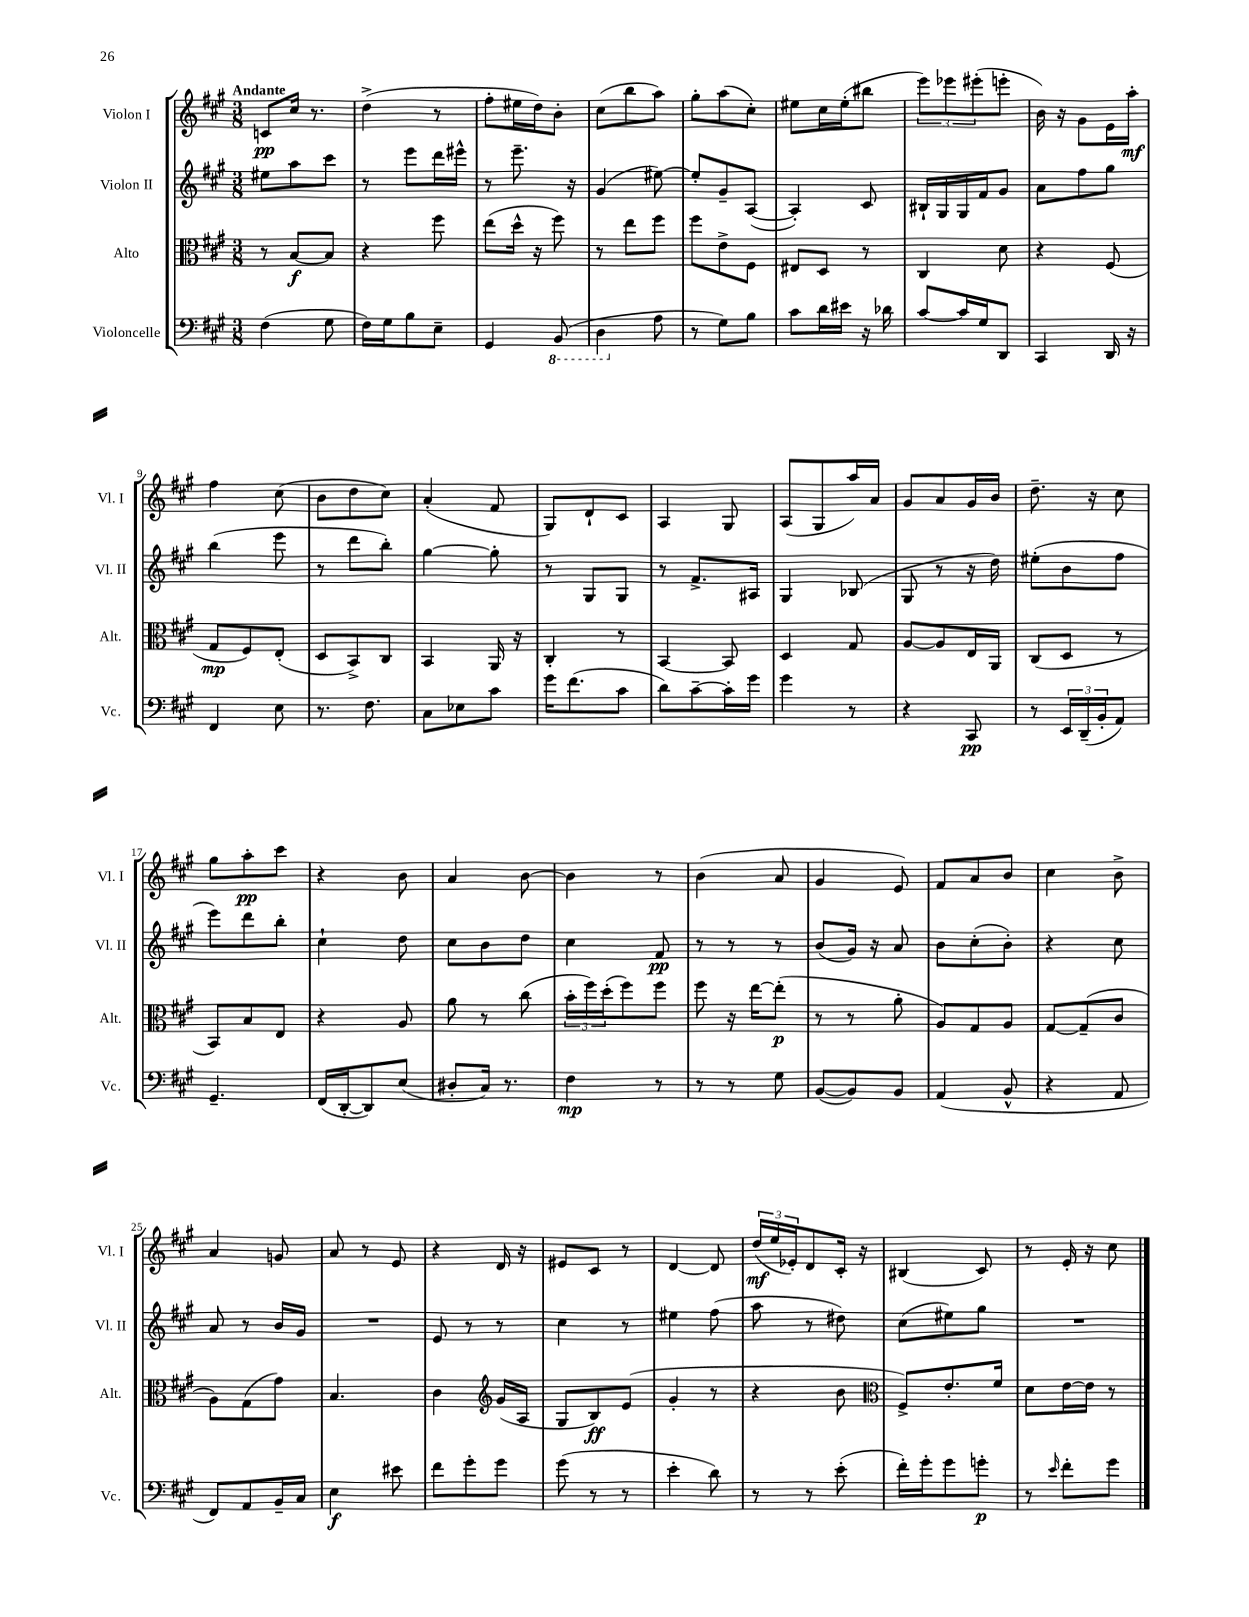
<<
\new StaffGroup <<
\new Staff = "s0" \with { instrumentName = "Violon I" shortInstrumentName = "Vl. I" } {
    \clef treble \key a \major \numericTimeSignature \time 3/8 \tempo "Andante"
    c'8\pp cis''16 r8. |
    d''4->( r8 |
    fis''8-. eis''16 d''16) b'8-. |
    cis''8( b''8 a''8) |
    gis''8-. a''8( cis''8-.) |
    eis''8 cis''16 eis''16-.( bis''8 |
    \tuplet 3/2 { e'''8) ees'''8 eis'''8-.( } e'''8-. |
    b'16) r16 gis'8 e'16 a''16-.\mf |
    fis''4 cis''8( |
    b'8 d''8 cis''8) |
    a'4-.( fis'8 |
    gis8) d'8-! cis'8 |
    a4 gis8 |
    a8( gis8 a''16) a'16 |
    gis'8 a'8 gis'16 b'16 |
    d''8.-- r16 cis''8 |
    gis''8 a''8-.\pp cis'''8 |
    r4 b'8 |
    a'4 b'8~ |
    b'4 r8 |
    b'4( a'8 |
    gis'4 e'8) |
    fis'8 a'8 b'8 |
    cis''4 b'8-> |
    a'4 g'8 |
    a'8 r8 e'8 |
    r4 d'16 r16 |
    eis'8 cis'8 r8 |
    d'4~ d'8 |
    \tuplet 3/2 { d''16\mf( e''16 ees'16-.) } d'8 cis'16-. r16 |
    bis4( cis'8) |
    r8 e'16-. r16 cis''8 \bar "|." |
}
\new Staff = "s1" \with { instrumentName = "Violon II" shortInstrumentName = "Vl. II" } {
    \clef treble \key a \major \numericTimeSignature \time 3/8
    eis''8 a''8 cis'''8 |
    r8 e'''8 d'''16 eis'''16-^ |
    r8 e'''8.-- r16 |
    gis'4( eis''8~) |
    eis''8-. gis'8-- a8~( |
    a4-.) cis'8 |
    bis16-! gis16 gis16 fis'16 gis'8 |
    a'8 fis''8 gis''8 |
    b''4( e'''8 |
    r8 d'''8 b''8-.) |
    gis''4~ gis''8-. |
    r8 gis8 gis8 |
    r8 fis'8.-> ais16 |
    gis4 bes8( |
    gis8 r8 r16 d''16) |
    eis''8-.( b'8 fis''8 |
    e'''8) d'''8 b''8-. |
    cis''4-! d''8 |
    cis''8 b'8 d''8 |
    cis''4 fis'8\pp |
    r8 r8 r8 |
    b'8( gis'16) r16 a'8 |
    b'8 cis''8-.( b'8-.) |
    r4 cis''8 |
    a'8 r8 b'16 gis'16 |
    R4. |
    e'8 r8 r8 |
    cis''4 r8 |
    eis''4 fis''8( |
    a''8 r8 dis''8) |
    cis''8( eis''8) gis''8 |
    R4. \bar "|." |
}
\new Staff = "s2" \with { instrumentName = "Alto" shortInstrumentName = "Alt." } {
    \clef alto \key a \major \numericTimeSignature \time 3/8
    r8 b8~\f b8 |
    r4 fis''8 |
    e''8( d''16-^ r16 fis''8) |
    r8 e''8 fis''8 |
    fis''8 e'8-> fis8 |
    eis8 d8 r8 |
    cis4 d'8 |
    r4 fis8( |
    gis8\mp fis8) e8-.( |
    d8 b,8->) cis8 |
    b,4 a,16 r16 |
    cis4-. r8 |
    b,4~ b,8 |
    d4 gis8 |
    a8~ a8 e16 a,16 |
    cis8( d8 r8 |
    b,8) b8 e8 |
    r4 a8 |
    a'8 r8 cis''8( |
    \tuplet 3/2 { b'16-. fis''16) d''16-.( } fis''8) fis''8 |
    fis''8 r16 e''16~ e''8-.\p( |
    r8 r8 a'8-. |
    a8) gis8 a8 |
    gis8~ gis8--( cis'8 |
    a8) gis8( gis'8) |
    b4. |
    cis'4 \clef treble gis'16( a16 |
    gis8 b8\ff) e'8( |
    gis'4-. r8 |
    r4 b'8 |
    \clef alto fis8->) e'8.-. fis'16 |
    d'8 e'16~ e'16 r8 \bar "|." |
}
\new Staff = "s3" \with { instrumentName = "Violoncelle" shortInstrumentName = "Vc." } {
    \clef bass \key a \major \numericTimeSignature \time 3/8
    fis4( gis8 |
    fis16) gis16 b8 e8-- |
    gis,4 \ottava #-1 b,,8( |
    d,4 \ottava #0 a8 |
    r8 gis8) b8 |
    cis'8 d'16 eis'16 r16 des'16 |
    cis'8~ cis'16 gis16 d,8 |
    cis,4 d,16 r16 |
    fis,4 e8 |
    r8. fis8. |
    cis8 ees8 cis'8 |
    gis'16 fis'8.( cis'8 |
    d'8) cis'8~-- cis'16-. gis'16 |
    gis'4 r8 |
    r4 cis,8\pp |
    r8 \tuplet 3/2 { e,16 d,16--( b,16-. } a,8) |
    gis,4.-- |
    fis,16( d,16~-. d,8) e8( |
    dis8-. cis16) r8. |
    fis4\mp r8 |
    r8 r8 gis8 |
    b,8~( b,8) b,8 |
    a,4( b,8-^ |
    r4 a,8 |
    fis,8) a,8 b,16-- cis16 |
    e4\f eis'8 |
    fis'8 gis'8-. gis'8 |
    gis'8( r8 r8 |
    e'4-. d'8) |
    r8 r8 e'8-.( |
    fis'16-.) gis'16-. gis'8 g'8-.\p |
    r8 \grace { e'16 } fis'8-. gis'8 \bar "|." |
}
>>
>>
